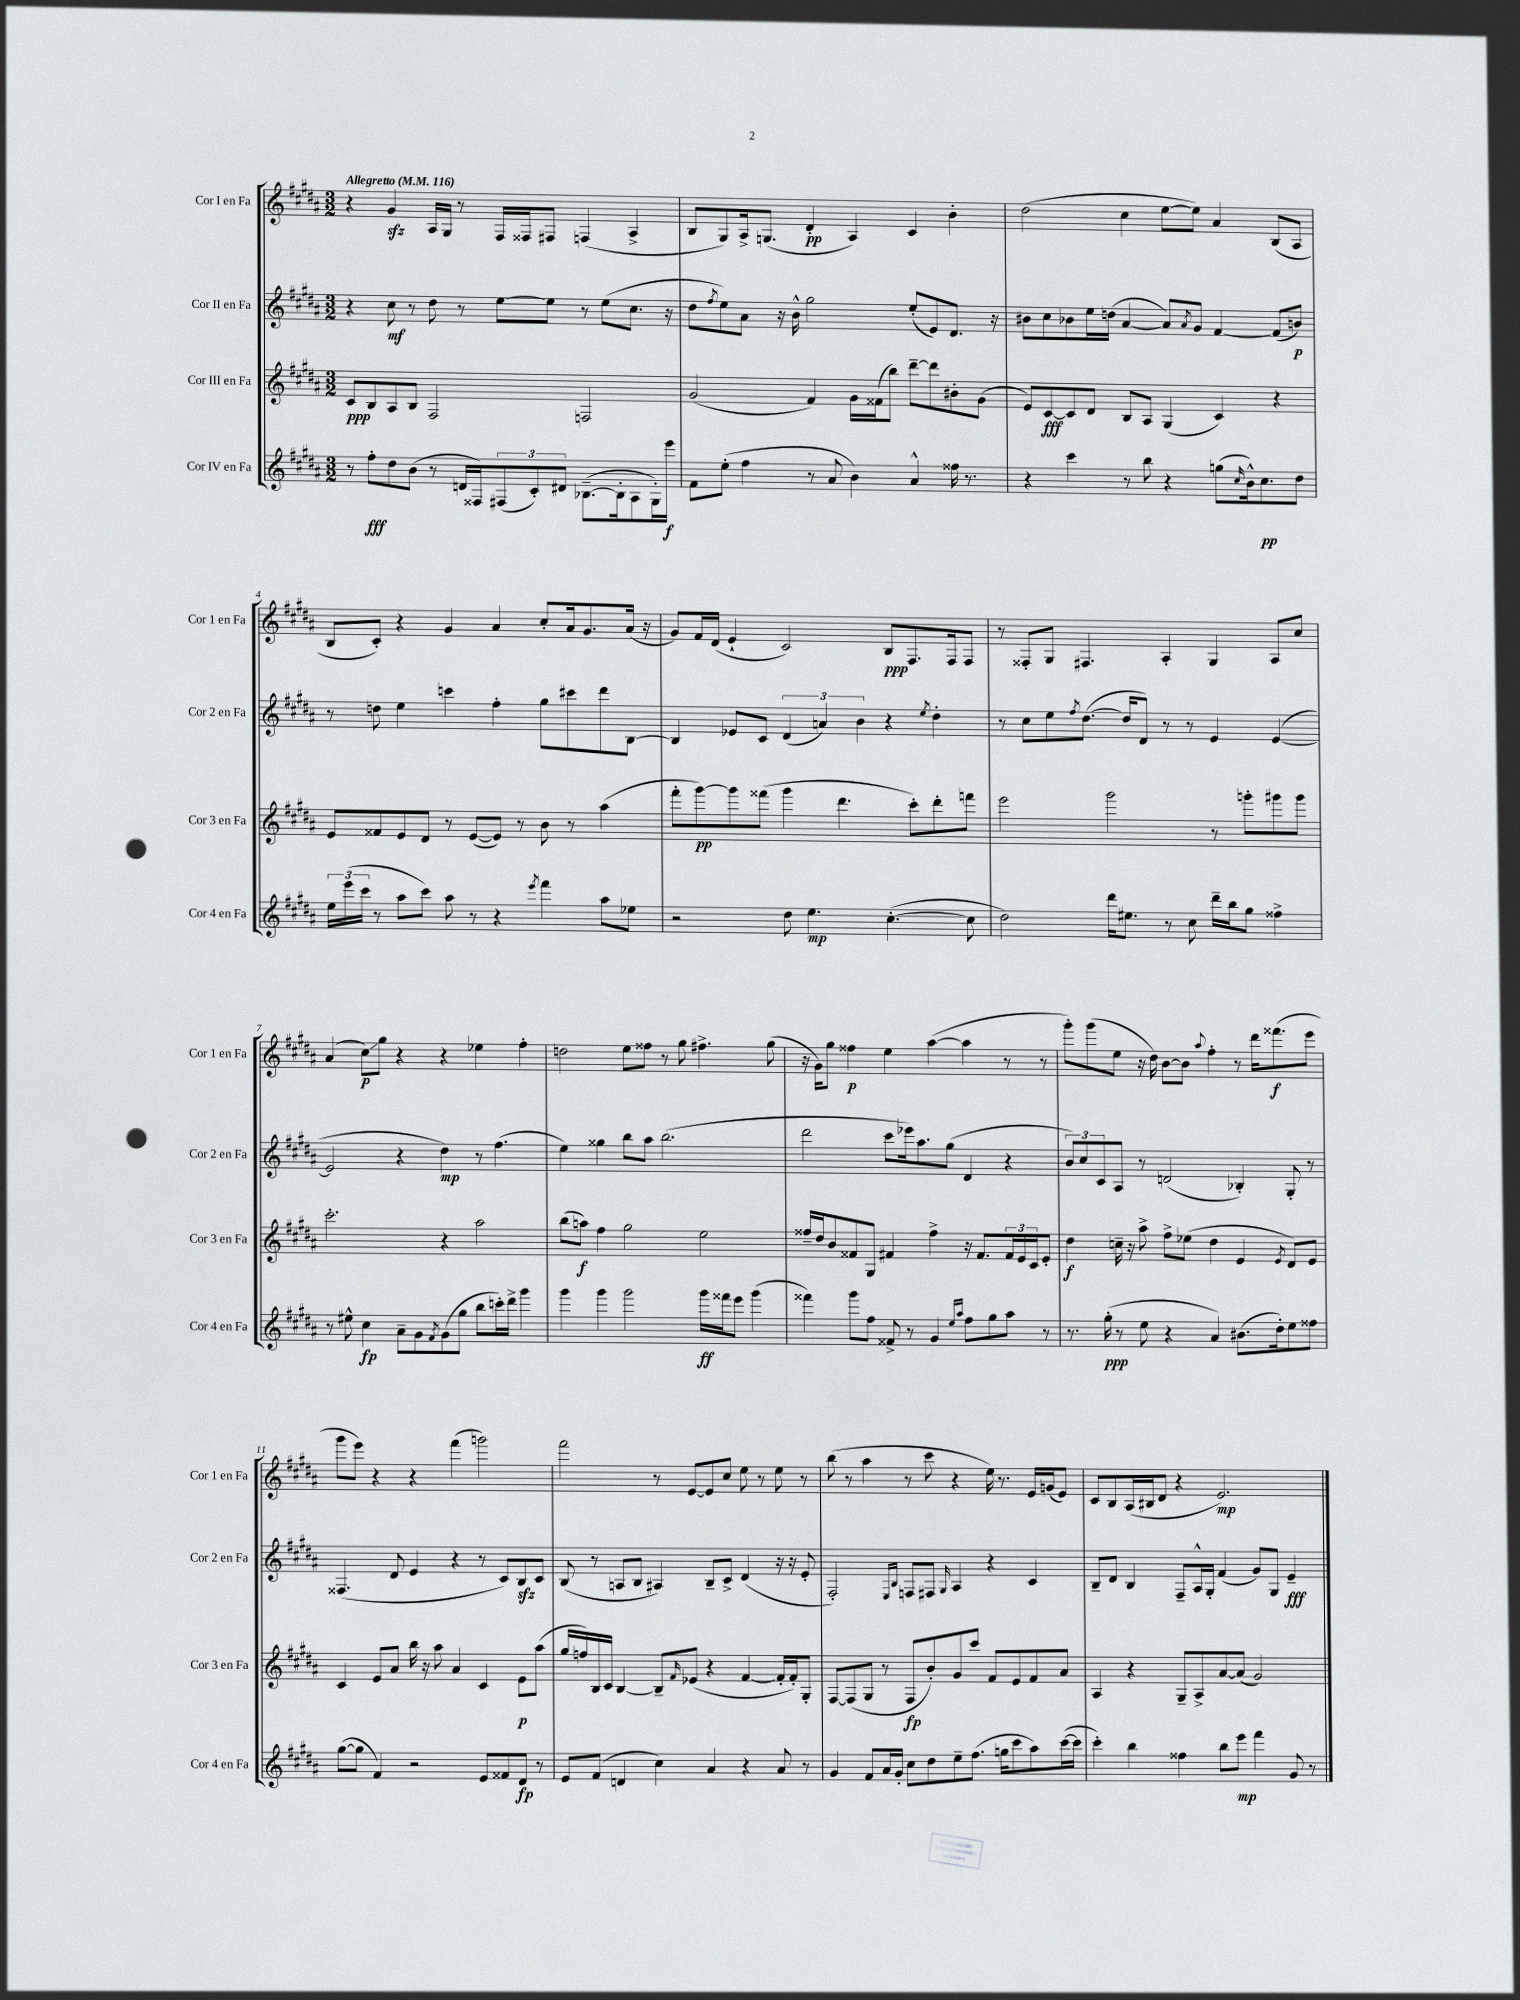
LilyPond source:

<<
\new StaffGroup <<
\new Staff = "s0" \with { instrumentName = "Cor I en Fa" shortInstrumentName = "Cor 1 en Fa" } {
    \clef treble \key b \major \numericTimeSignature \time 3/2 \tempo "Allegretto" 4 = 116
    r4 gis'4\sfz ais16 gis16 r8 fis16 fisis16 fis8 f4( ais4-> |
    b8 gis8) ais16-> g8.( dis'4-.\pp ais4) cis'4 b'4-. |
    dis''2( cis''4 e''8~ e''8) ais'4 b8( ais8 |
    b8 cis'8-.) r4 gis'4 ais'4 cis''8-. ais'16 gis'8. ais'16( r16 |
    gis'8) fis'16 dis'16( e'4-! cis'2) b8\ppp fis8. fis16 fis8 |
    r8 fisis8-. gis8 fis4. ais4-. gis4 ais8 cis''8 |
    ais'4( cis''8\glissando\p) gis''8 r4 r4 ees''4 fis''4-. |
    d''2 e''8 fisis''8 r8 gis''8 fis''4.-> gis''8( |
    r16 gis'16) gis''8 fisis''4\p e''4 ais''4~( ais''4 r8 r8 |
    gis'''8-.) gis'''8( e''8 r16 dis''16) b'8~ b'8 \appoggiatura { ais''8 } fis''4-. r8 dis'''16 fisis'''8.\f( e'''8 |
    gis'''8 e'''8) r4 r4 fis'''4( g'''2) |
    fis'''2 r8 e'8~ e'8 cis''8 e''8 r8 e''8 r8 |
    b''8( r8 ais''4 r8 cis'''8 r4 e''16) r8. e'16 g'16( e'8) |
    cis'8 b8 ais16( bis16 dis'8 r4 e'2.\mp) \bar "|." |
}
\new Staff = "s1" \with { instrumentName = "Cor II en Fa" shortInstrumentName = "Cor 2 en Fa" } {
    \clef treble \key b \major \numericTimeSignature \time 3/2
    r4 cis''8\mf r8 dis''8 r8 e''8~ e''8 r8 e''8( cis''8. r16 |
    dis''8 \acciaccatura { fis''8 } e''8) ais'8 r16 b'16-^ gis''2 e''8-.( e'8) dis'8. r16 |
    bis'8 cis''8 bes'8 e''16 d''16( ais'4~ ais'8) \acciaccatura { ais'8 } gis'8 fis'4~ fis'8( b'8\p) |
    r8 d''8 e''4 c'''4 fis''4-. gis''8 cis'''8 dis'''8 b8~ |
    b4 ees'8 cis'8 \tuplet 3/2 { dis'4( a'4) b'4 } r4 \acciaccatura { e''8 } dis''4-. |
    r8 cis''8 e''8 \acciaccatura { fis''8 } dis''8.~( dis''16 dis'8) r8 r8 e'4 e'4~( |
    e'2 r4 dis''4\mp) r8 fis''4.( |
    e''4) gisis''4 b''8 ais''8 b''2.( |
    dis'''2 cis'''8 ees'''16) ais''8. gis''8( dis'4 r4 |
    \tuplet 3/2 { b'8) cis''8 cis'8 } ais8 r8 d'2( bes4-.) gis8-. r8 |
    fisis4.( dis'8 e'4 r4 r8 cis'8) b8\sfz cis'8 |
    b8( r8 a8 b8 ais4) b8-- cis'8-> dis'4( r16 r16 e'8-. |
    fis2-.) \grace { e16 b16 } f8 fis8 \grace { gis16 } ais4 r4 cis'4 |
    b8-- dis'8 b4 fis8-- ais16-^ gis16-. fis'4( gis'8) gis8 e'4--\fff \bar "|." |
}
\new Staff = "s2" \with { instrumentName = "Cor III en Fa" shortInstrumentName = "Cor 3 en Fa" } {
    \clef treble \key b \major \numericTimeSignature \time 3/2
    cis'8\ppp b8 ais8 b8 fis2 f2 |
    gis'2( fis'4) gis'16 fisis'16( b''8) dis'''8~-- dis'''8 bis'8-. gis'8( |
    e'8) cis'8~\fff cis'8 dis'8 b8 ais8 gis4( cis'4) r4 |
    e'8 fisis'8 e'8 dis'8 r8 e'8~( e'8) r8 b'8 r8 ais''4( |
    fis'''8-. gis'''8~\pp) gis'''8 fisis'''8( gis'''4 dis'''4. cis'''8-.) dis'''8-. f'''8 |
    e'''2 gis'''2 r8 g'''8-. gis'''8 gis'''8 |
    cis'''2.-. r4 ais''2 |
    b''8( a''8\f) fis''4 gis''2 e''2 |
    fisis''16-- dis''16 b'8 fisis'8 gis8 fis'4 fisis''4-> r16 fis'8. \tuplet 3/2 { fis'16 e'16 cis'16 } e'8-. |
    dis''4\f c''16-- r16 ais''8-> fis''8-> ees''8( dis''4 e'4 \acciaccatura { e'8 } dis'8) e'8 |
    cis'4 e'8 ais'8 b''16 r16 ais''8 ais'4 cis'4 e'8\p ais''8( |
    gis''16 f''16) b16 cis'16 b4~ b8-- \grace { fis'16 } ees'8( r4 fis'4~ fis'16-. fis'16-.) gis8-. |
    fis8~ fis8( gis8 r8 fis8\fp b'8-.) gis'8 cis'''8 fis'8 e'8 fis'8 ais'8 |
    ais4 r4 gis8-- ais8-> ais'8~ ais'8( gis'2) \bar "|." |
}
\new Staff = "s3" \with { instrumentName = "Cor IV en Fa" shortInstrumentName = "Cor 4 en Fa" } {
    \clef treble \key b \major \numericTimeSignature \time 3/2
    r8 fis''8-.\fff dis''8 b'8( r8 d'16 fisis16) \tuplet 3/2 { fis8( cis'8-.) dis'8 } bes8.~--( bes16-. ais8 gis16-.) e'''16\f |
    fis'8 e''8-.( fis''4 r8 ais'8 b'4) ais'4-^ fisis''16 r8. |
    r4 cis'''4 r8 b''8 r4 g''8( \grace { cis''16 } b'16-^) cis''8.\pp dis''8 |
    \tuplet 3/2 { e''16 e'''16( cis'''16 } r8 ais''8 cis'''8) ais''8 r8 r4 \acciaccatura { e'''8 } fis'''4 ais''8 ees''8 |
    r2 dis''8 e''4.\mp cis''4.~-.( cis''8 |
    dis''2) dis'''16 eis''8. r8 cis''8 dis'''16-- b''16 gis''8 fisis''4-> |
    r8 eis''8-^ cis''4\fp ais'8-- gis'8 \acciaccatura { fis'8 } gis'8( gis''8 b''8 c'''16-.) dis'''16-> gis'''4 |
    gis'''4 gis'''4 gis'''2 gis'''16\ff fisis'''16 e'''8 gis'''4( |
    fisis'''4) gis'''8 fis''8 fisis'8-> r8 gis'4 \grace { e''16 ais''16 } fis''8 gis''8 ais''8 r8 |
    r8. gis''16-.\ppp( r8 e''8 r4 ais'4) bis'8.( dis''16-.) e''8 fisis''8 |
    gis''8~( gis''8 fis'4) r2 e'8 fisis'8 dis'8\fp r8 |
    e'8 fis'8( d'4 cis''4) ais'4 r4 ais'8 r8 |
    gis'4 fis'8 ais'16 gis'16-. cis''8 dis''8 e''8-- fis''8.( g''16 cis'''8 ais''8) cis'''16~( cis'''16 |
    cis'''4-.) b''4 fisis''4 b''8 e'''8\mp fis'''4 gis'8 r8 \bar "|." |
}
>>
>>
